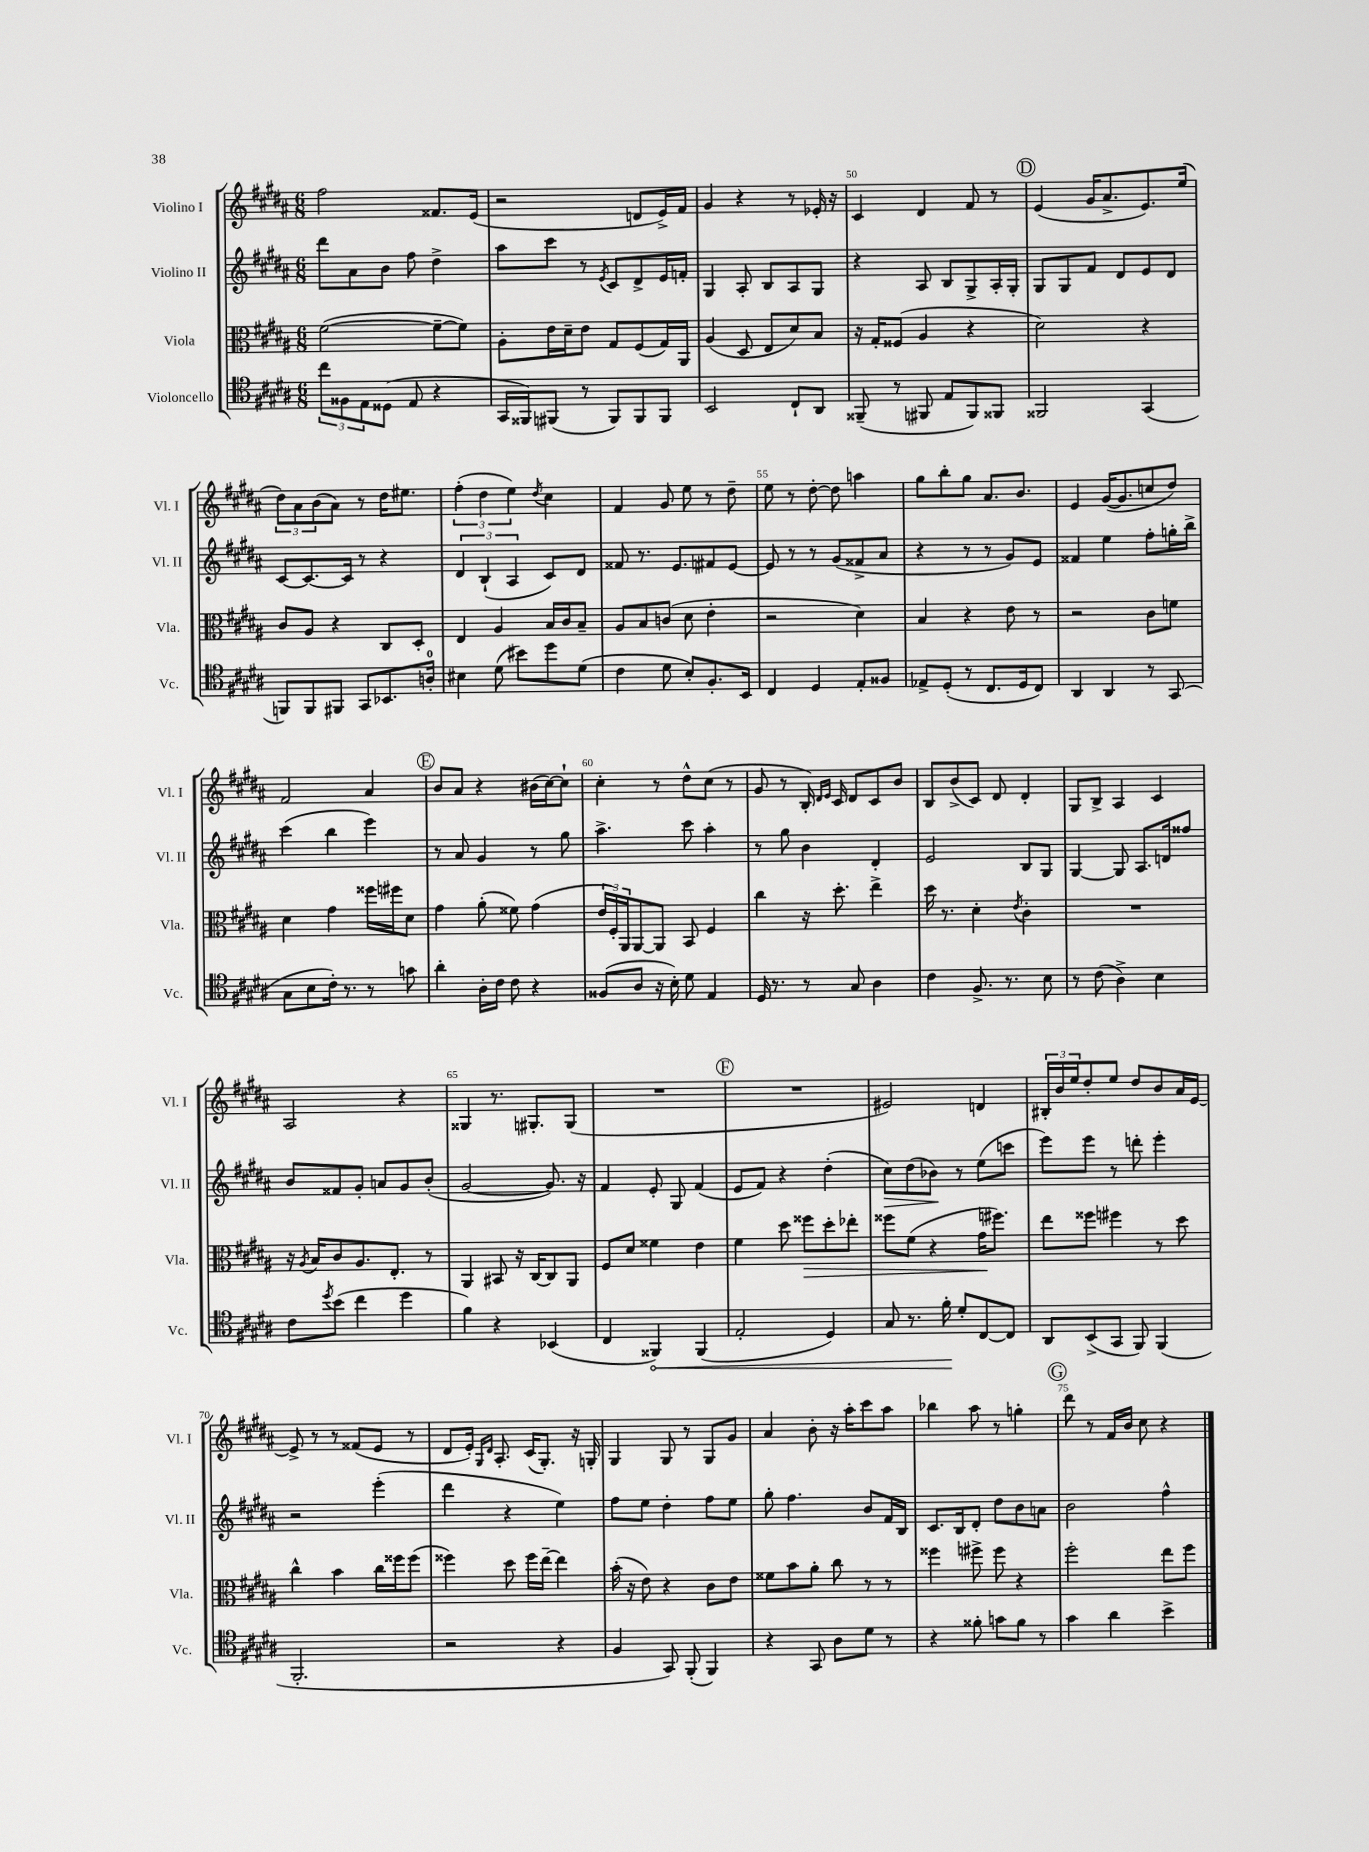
<<
\new StaffGroup <<
\new Staff = "s0" \with { instrumentName = "Violino I" shortInstrumentName = "Vl. I" } {
    \clef treble \key b \major \numericTimeSignature \time 6/8
    fis''2 fisis'8. e'16( |
    r2 d'8 e'16->) fis'16 |
    gis'4 r4 r8 ees'16-. r16 |
    cis'4 dis'4 fis'8 r8 |
    \mark \markup { \circle "D" } e'4( gis'16 ais'8.-> e'8.) e''16( |
    \tuplet 3/2 { dis''8) ais'8 b'8( } ais'8) r8 dis''16 eis''8. |
    \tuplet 3/2 { fis''4-.( dis''4 e''4) } \acciaccatura { dis''8 } cis''4 |
    fis'4 gis'8 e''8 r8 dis''8-- |
    e''8 r8 dis''8~-. dis''8 a''4 |
    gis''8 b''8-. gis''8 ais'8. b'8. |
    e'4 gis'16~( gis'8. c''8 dis''8) |
    fis'2 ais'4 |
    \mark \markup { \circle "E" } b'8 ais'8 r4 bis'16( cis''16~) cis''8-! |
    cis''4-. r8 dis''8-^ cis''8( r8 |
    gis'8 r8 b16-.) \grace { dis'16 e'16 } cis'16 dis'8 cis'8 b'8 |
    b8 b'8->( cis'8) dis'8 dis'4-. |
    gis8 b8-> ais4 cis'4 |
    ais2 r4 |
    gisis4 r8. gis8.-. gis8( |
    R2. |
    \mark \markup { \circle "F" } R2. |
    eis'2) d'4 |
    \tuplet 3/2 { bis16-. b'16 e''16 } dis''8-. e''8 dis''8 b'8 ais'16 e'16~ |
    e'8-> r8 r8 fisis'8( e'8 r8 |
    dis'8 e'16-.) \grace { gis16 dis'16 } ais8.-. cis'16( gis8.-.) r16 g16-. |
    gis4 gis8 r8 gis8 gis'8 |
    ais'4 b'8-. r16 ais''16-. cis'''8 ais''8 |
    bes''4 ais''8 r8 g''4-. |
    \mark \markup { \circle "G" } dis'''8 r8 fis'16 b'16 cis''8 r4 \bar "|." |
}
\new Staff = "s1" \with { instrumentName = "Violino II" shortInstrumentName = "Vl. II" } {
    \clef treble \key b \major \numericTimeSignature \time 6/8
    dis'''8 ais'8 b'8 fis''8 dis''4-> |
    ais''8 cis'''8 r8 \acciaccatura { e'8 } cis'8 dis'8-> e'16 f'16-. |
    gis4 ais8-. b8 ais8 gis8 |
    r4 ais8 b8 gis8-> ais16-. gis16-. |
    \mark \markup { \circle "D" } gis8 gis8 fis'8 dis'8 e'8 dis'8 |
    cis'8~ cis'8.~ cis'16 r8 r4 |
    \tuplet 3/2 { dis'4 b4-!( ais4 } cis'8) dis'8 |
    fisis'8 r8. e'8. fis'8 e'8~ |
    e'8 r8 r8 gis'8( fisis'8-> ais'8 |
    r4 r8 r8 gis'8) e'8 |
    fisis'4 e''4 fis''8-. g''16-. b''16-> |
    cis'''4( b''4 e'''4) |
    \mark \markup { \circle "E" } r8 ais'8 gis'4 r8 gis''8 |
    ais''4.-> cis'''8 ais''4-. |
    r8 gis''8 b'4 dis'4-. |
    e'2 b8 gis8 |
    gis4~ gis8 ais8. d'16 fisis''8 |
    b'8 fisis'8 gis'8-. a'8 gis'8 b'8-.( |
    gis'2~ gis'8.) r16 |
    fis'4 e'8-. gis8 fis'4( |
    \mark \markup { \circle "F" } e'8 fis'8) r4 dis''4-.( |
    cis''8\>) dis''8( bes'8\!) r8 e''8( c'''8 |
    e'''8) e'''8 r8 d'''8-. e'''4-. |
    r2 e'''4-.( |
    dis'''4 r4 e''4) |
    fis''8 e''8 dis''4-. fis''8 e''8 |
    gis''8-. fis''4. b'8 fis'16 b16 |
    cis'8. b16 dis'8-. dis''8 b'8 a'8 |
    \mark \markup { \circle "G" } b'2 fis''4-^ \bar "|." |
}
\new Staff = "s2" \with { instrumentName = "Viola" shortInstrumentName = "Vla." } {
    \clef alto \key b \major \numericTimeSignature \time 6/8
    fis'2~( fis'8~-- fis'8) |
    ais8-. e'16 dis'16-- e'8 gis8 fis8( gis16) ais,16 |
    ais4( dis8 e8 dis'8) b8 |
    r16 gis16-. fisis8( ais4 r4 |
    \mark \markup { \circle "D" } dis'2) r4 |
    cis'8 ais8 r4 cis8 dis8-. |
    e4 ais4 b16 cis'16 b8-- |
    ais8 b8 c'8( dis'8 e'4-. |
    r2 dis'4) |
    b4 r4 e'8 r8 |
    r2 cis'8 f'8 |
    dis'4 gis'4 fisis''16 fis''16 dis'8 |
    \mark \markup { \circle "E" } gis'4 ais'8-.( fisis'8) gis'4( |
    \tuplet 3/2 { e'16 fis16-.) ais,16 } ais,8~ ais,8 b,8 fis4 |
    cis''4 r16 dis''8.-. e''4-> |
    dis''16 r8. dis'4-. \acciaccatura { e'8 } cis'4-. |
    R2. |
    r16 \acciaccatura { ais8 } b16 cis'8 ais8. e8.-. r8 |
    ais,4 bis,8 r16 cis16~ cis8 ais,8 |
    fis8 dis'8 fisis'4 e'4 |
    \mark \markup { \circle "F" } fis'4 dis''8 fisis''8\> dis''8-. ees''8-. |
    fisis''8 fis'8( r4 gis'16\! fis''8.) |
    e''8 fisis''8 fis''4 r8 dis''8 |
    cis''4-^ b'4 cis''16 fisis''16 fisis''8( |
    fisis''4) dis''8 fisis''16 e''16~-- e''4 |
    b'16-.( r16 e'8) r4 cis'8 e'8 |
    fisis'8 b'8 ais'8-. cis''8 r8 r8 |
    fisis''4 fis''8-> fis''8 r4 |
    \mark \markup { \circle "G" } fis''2-. e''8 fis''8 \bar "|." |
}
\new Staff = "s3" \with { instrumentName = "Violoncello" shortInstrumentName = "Vc." } {
    \clef tenor \key b \major \numericTimeSignature \time 6/8
    \tuplet 3/2 { cis''8 fisis8 e8 } disis8( e8 r4 |
    gis,16 fisis,16) fis,8( r8 fis,8) fis,8 fis,8 |
    b,2 cis8-! ais,8 |
    fisis,8--( r8 fis,8 e8 fis,8) fisis,8 |
    \mark \markup { \circle "D" } fisis,2 gis,4( |
    f,8) f,8 fis,8 gis,8 bes,8. a16-0-. |
    bis4 dis'8( bis'8) dis''8 dis'8( |
    cis'4 dis'8 b8-.) fis8.-. b,16 |
    cis4 dis4 e8-. fisis8 |
    ees8-> dis8-.( r8 cis8. dis16 cis8) |
    ais,4 ais,4 r8 gis,8( |
    gis8 b8 cis'16-.) r8. r8 g'8 |
    \mark \markup { \circle "E" } ais'4-. ais16-. cis'16 cis'8 r4 |
    fisis8( ais8 r16 b16-.) dis'8 e4 |
    dis16 r8. r8 gis8 ais4 |
    cis'4 fis8.-> r8. b8 |
    r8 cis'8( ais4->) b4 |
    cis'8 \acciaccatura { dis''8 } b'8( cis''4 dis''4 |
    fis'4) r4 bes,4( |
    cis4 \once \override Hairpin.circled-tip = ##t fisis,4\<) fisis,4( |
    \mark \markup { \circle "F" } e2-. dis4) |
    gis8 r8. fis'16-.\! dis'8-. cis8~ cis8 |
    ais,8 b,8->( gis,8 fis,8) fis,4( |
    fis,2.-. |
    r2 r4 |
    fis4 gis,8) fis,8-.( fis,4) |
    r4 gis,8 ais8 dis'8 r8 |
    r4 fisis'8-. g'8 fisis'8 r8 |
    \mark \markup { \circle "G" } gis'4 ais'4 b'4-> \bar "|." |
}
>>
>>
\layout { \context { \Score currentBarNumber = #47 \override BarNumber.break-visibility = ##(#f #t #t) barNumberVisibility = #(every-nth-bar-number-visible 5) } }
